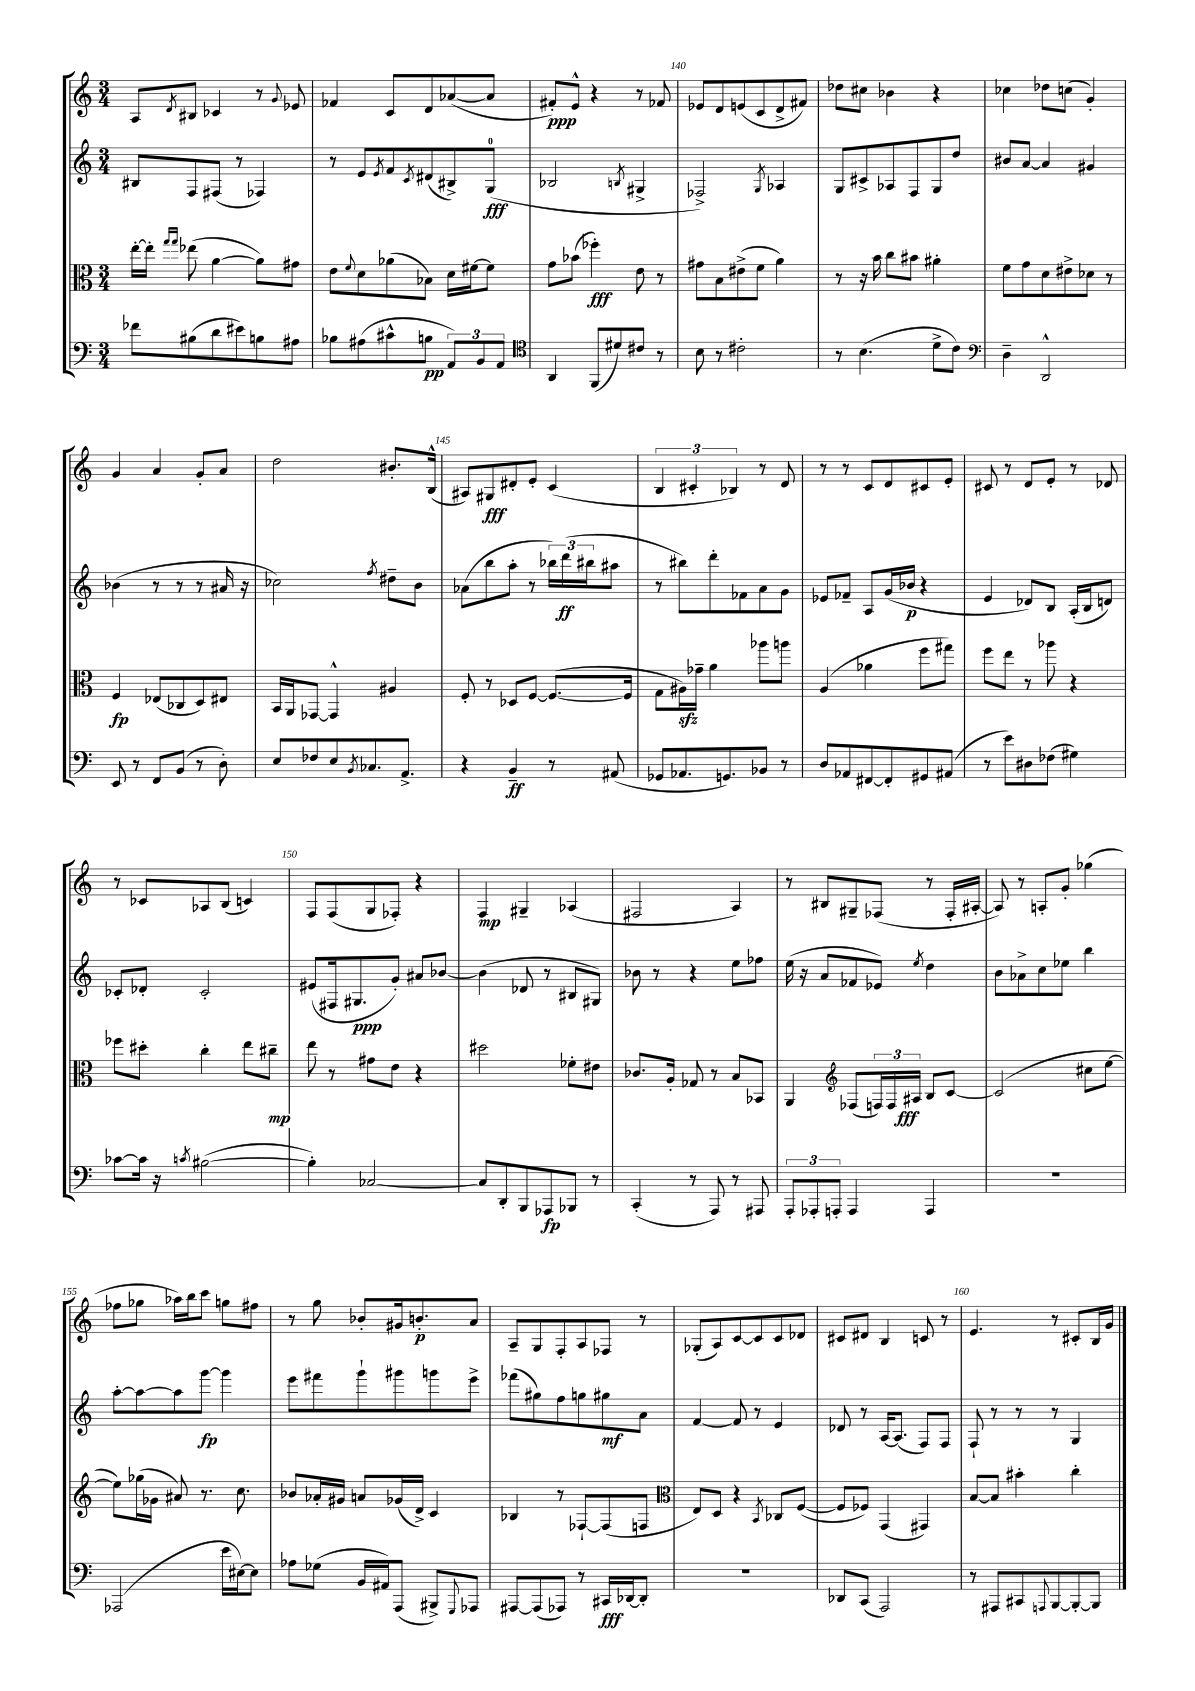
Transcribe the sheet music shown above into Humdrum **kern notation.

**kern	**kern	**kern	**kern
*staff4	*staff3	*staff2	*staff1
*clefF4	*clefC3	*clefG2	*clefG2
*k[]	*k[]	*k[]	*k[]
*M3/4	*M3/4	*M3/4	*M3/4
8f-\L	[16ee'\LL	8B#/L	8A/L
.	16ee'\]JJ	.	.
.	16qqgg/LL	.	.
.	16qqgg/JJ	.	8qd/
(8B#\	(8ee-\	8F/	8B#/J
8d\	[4a\	(8F#/J	4c-/
8e#\)	.	8r	.
8B\	8a\]L)	4F-/)	8r
.	.	.	8qqg/
8A#\J	8g#\J	.	8e-/
=	=	=	=
8B-\L	8e\L	8r	4f-/
.	8qqf/	.	.
(8A#\	8d\	8e/L	.
.	.	8qe/	.
8c#^^\	(8a-\	8f/	8c/L
.	.	8qc/	.
8B\J	8B-\J)	(8d#/	8d/
12AA/L)	16d\LL	8B#^/)	([8a-/
.	[16f#\J	.	.
12BB/	.	.	.
.	8f#\]J	(8G/J	8a-/]J
12AA/J	.	.	.
=	=	=	=
*clefC4	*	*	*
4AA/	8g\L	2B-/	8f#'/L)
.	(8b-\J	.	8e^^/J
(8FF/L	4ff-'\)	.	4r
8d#/)	.	.	.
.	.	8qB/	.
8c#/J	8e\	4G#^/	8r
8r	8r	.	8f-/
=	=	=	=
8B\	8g#\L	2F-^/)	8e-/L
8r	8B\	.	8d/
2c#'\	(8e#^\	.	(8e/
.	8f\J	.	8c/
.	.	8qG/	.
.	4a\)	4A-/	8d^/
.	.	.	8f#/J)
=	=	=	=
8r	8r	8G/L	8dd-\L
(4.B\	16r	8c#^/	8cc#\J
.	16b\	.	.
.	8cc\L	8A-/	4b-\
.	8b#\J	8F/	.
8d^\L	4a#'\	8G/	4r
8c\J)	.	8dd/J	.
=	=	=	=
*clefF4	*	*	*
4D~\	8f\L	8b#/L	4cc-\
.	8g\	[8a/J	.
2DD^^/	8d\	4a/]	8dd-\L
.	8e#^\	.	(8cc\J
.	8d-\J	4g#/	4g'/)
.	8r	.	.
=	=	=	=
8EE/	4F/	(4b-\	4g/
8r	.	.	.
8FF/L	(8E-/L	8r	4a/
(8BB/J	8C-/	8r	.
8r	8D/)	8r	8g'/L
8D'\)	8E#/J	16a#/	8a/J
.	.	16r	.
=	=	=	=
8E/L	16BB/LL	2cc-\)	2dd\
.	16AA/J	.	.
8F-/	[8GG-/J	.	.
8E/	4GG-^^/]	.	.
8qBB/	.	.	.
8.C-/	.	.	.
.	.	8qff/	.
.	4A#/	8dd#~\L	8.b#'/L
8.AA^/J	.	.	.
.	.	8b\J	.
.	.	.	(16B^^/Jk
=	=	=	=
4r	8F'/	(8a-\L	8A#/L)
.	8r	8bb\	8G#/
4BB~/	8D-/L	8aa'\J	8d#'/
.	[8F/J	8r	8e'/J
8r	(8.F/_L	24bb-\LL)	(4c/
.	.	(24ddd\	.
.	.	24bb#\J	.
(8AA#/	.	8aa#\J	.
.	16F/]Jk	.	.
=	=	=	=
8GG-/L	8G\L	8r	6B/
8.AA-/	16A#\L)	8bb#\L)	.
.	.	.	6c#'/
.	16g-~\JJ	.	.
.	4a\	8ddd'\	.
8.GG/)	.	.	.
.	.	.	6B-/)
.	.	8f-\	.
8BB-/J	8aa-\L	8a\	8r
8r	8aa\J	8g\J	8d/
=	=	=	=
8D/L	(4A/	8e-/L	8r
8AA-/	.	8f-~/J	8r
[8FF#/	4a-\	8A/L	8c/L
8FF#'/]	.	(16g/L	8d/
.	.	16b-/JJ	.
8GG#/	8ff\L	4r	8c#/
(8AA#/J	8gg#\J)	.	8e'/J
=	=	=	=
8r	8ff\L	4e/	8c#/
8e\L)	8ee\J	.	8r
8D#\	8r	8d-/L)	8d/L
(8F-\J	8aa-\	8B/J	8e'/J
4G#\)	4r	(16A'/LL	8r
.	.	16B/J	.
.	.	8d/J)	8d-/
=	=	=	=
[8c-\L	8ff-\L	8c-'/L	8r
16c-\]Jk	8dd#'\J	8d-'/J	8c-/L
16r	.	.	.
8qc/	.	.	.
([2B#\	4cc'\	2c-'/	8A-/
.	.	.	(8B/J
.	8ee\L	.	4c/)
.	8cc#~\J	.	.
=	=	=	=
4B#'\])	8ee\	(8e#/L	8F/L
.	8r	16F#/k	(8F/
.	.	8.G#/	.
[2C-/	8g#\L	.	8G/
.	8e\J	8g'/J)	8F-'/J)
.	4r	8a#/L	4r
.	.	[8b-/J	.
=	=	=	=
8C-/]L	2dd#\	(4b-\]	4F/
8DD'/	.	.	.
8BBB/	.	8d-/	4G#~/
8AAA-/	.	8r	.
8BBB-/J	8f-'\L	8B#/L	(4A-/
8r	8e#\J	8G#/J)	.
=	=	=	=
(4CC'/	8.c-/L	8b-\	2F#/
.	.	8r	.
.	16A'/Jk	.	.
8r	8G-/	4r	.
8AAA/)	8r	.	.
8r	8B/L	8ee\L	4A/)
8AAA#/	8BB-/J	8ff-\J	.
=	=	=	=
12AAA'/L	4AA/	(16ee\	8r
.	.	16r	.
12AAA-'/	.	.	.
.	.	8a/L	8B#/L
12AAA'/J	.	.	.
*	*clefG2	*	*
4AAA/	(8F-/L	8f-/	8G#~/
.	24F/L)	8e-/J)	(8F-/J
.	24F/	.	.
.	24A#/JJ	.	.
.	.	8qee/	.
4AAA/	8B/L	4dd\	8r
.	[8c/J	.	16F-'/LL
.	.	.	[16A#'/JJ
=	=	=	=
2.r	(2c/]	8b\L	8A#/])
.	.	8a-^\	8r
.	.	8cc\	8A'/L
.	.	8ee-\J	8g'/J
.	8cc#\L	4bb\	(4gg-\
.	[8ee\J	.	.
=	=	=	=
(2AAA-/	8ee\]L)	[8aa'\L	8ff-\L
.	(16gg-\L	8aa\_	8gg-\J
.	16g-\JJ	.	.
.	8a#/)	8aa\]	16aa-\LL)
.	.	.	16bb\J
.	8.r	[8ggg\J	8ccc\J
16e\LL	.	4ggg\]	8gg\L
[16E#\J)	8.cc\	.	.
8E#\]J	.	.	8ff#\J
=	=	=	=
8A-\L	8b-/L	8eee\L	8r
(8G-\J	16a-'/L	8fff#\	8gg\
.	16g#/JJ	.	.
16BB/LL	8a/L	8ggg`\	8b-'/L
16AA#/J)	.	.	.
(8AAA/J	(16g-/L	8ggg#\	16g#/k
.	16d^/JJ)	.	8.b'/
8BBB#^/L)	4c/	8ggg\	.
8qqGGG/	.	.	.
8AAA-/J	.	8eee^\J	8a/J
=	=	=	=
[8AAA#/L	4B-/	(8fff-\L	8A~/L
(8AAA#/]	.	8gg#\)	8G/
8AAA-/J)	8r	8ff\	8F'/
8r	[8F-`/L	8gg\	8A/
16CC#/LL	(8F-/]	8gg#\	8F-/J
[16DD-/J	.	.	.
8DD-'/]J	8F/J	8a\J	8r
=	=	=	=
*	*clefC3	*	*
2.r	8E/L)	[4f/	(8G-'/L
.	8D/J	.	8A/)
.	4r	8f/]	[8c/
.	.	8r	8c/]
.	8qBB/	.	.
.	8C-/L	4e/	8c/
.	([8F/J	.	8d-/J
=	=	=	=
8DD-/L	8F/]L	8d-/	8c#/L
(8CC/J	8F-/J)	8r	8d#/J
2AAA/)	(4GG/	[16A/LK	4B/
.	.	(8.A/]J	.
.	4GG#/)	8F/L)	8c/
.	.	8F/J	8r
=	=	=	=
8r	[8B/L	8F`/	4.e/
8AAA#/L	8B/]J	8r	.
8CC#/	4b#'\	8r	.
8qqAAA/	.	.	.
[8BBB/	.	8r	8r
8BBB'/_	4cc'\	4G/	8c#'/L
8BBB/]J	.	.	16B/L
.	.	.	16g/JJ
==	==	==	==
*-	*-	*-	*-
